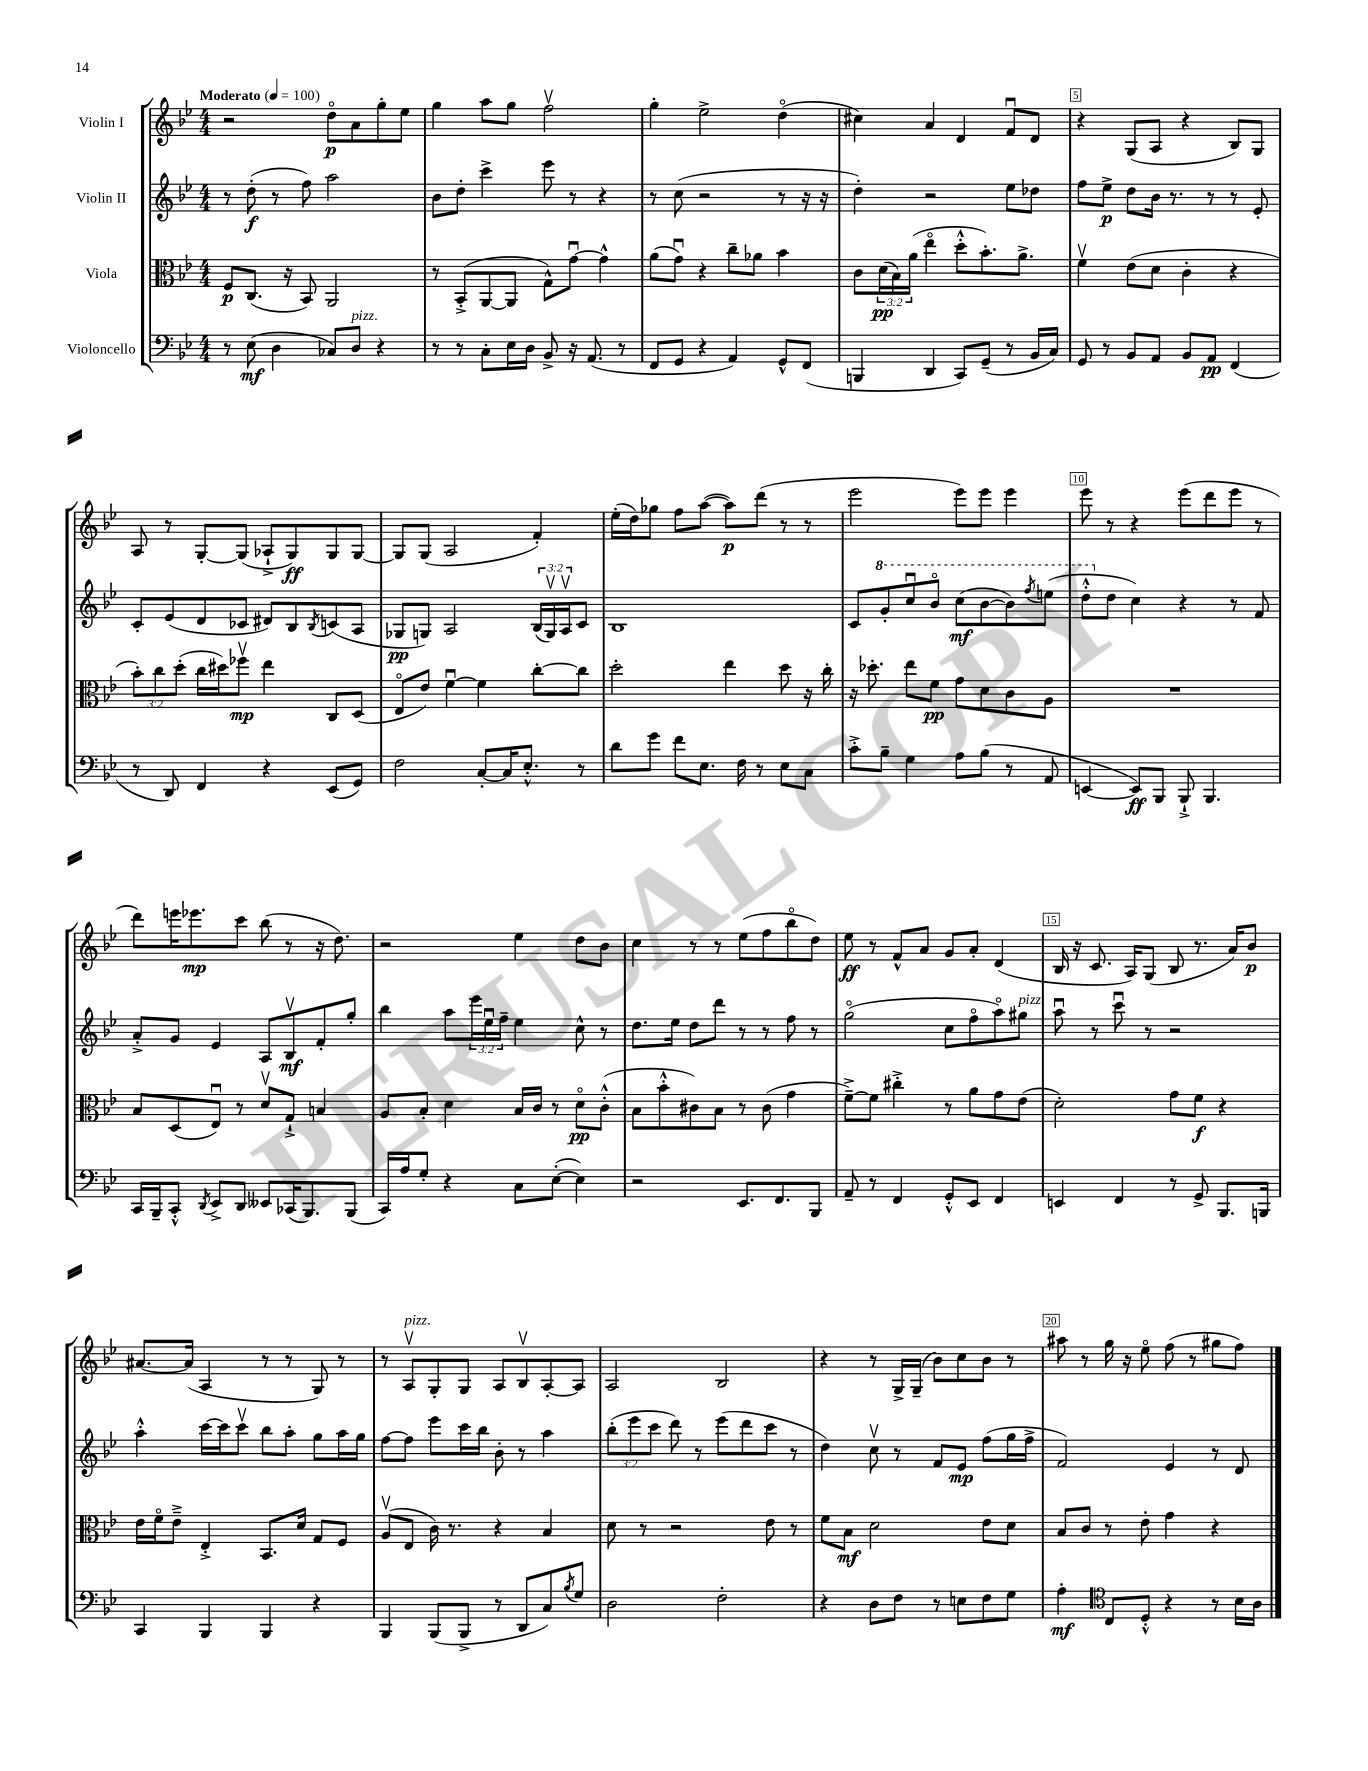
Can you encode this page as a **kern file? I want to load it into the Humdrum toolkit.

**kern	**kern	**kern	**kern
*staff4	*staff3	*staff2	*staff1
*clefF4	*clefC3	*clefG2	*clefG2
*k[b-e-]	*k[b-e-]	*k[b-e-]	*k[b-e-]
*M4/4	*M4/4	*M4/4	*M4/4
*MM100	*MM100	*MM100	*MM100
8r	8F	8r	2r
(8E-	(8.C	(8dd'	.
4D	.	8r	.
.	16r	.	.
.	8BB-)	8ff)	.
8C-)	2AA	2aa	8ddo
8D	.	.	8a
4r	.	.	8gg'
.	.	.	8ee-
=	=	=	=
8r	8r	8b-	4gg
8r	(8BB-'^	8dd'	.
8C'	[8AA	4ccc^	8aa
16E-	8AA]	.	8gg
16D	.	.	.
8BB-^	8G^^)	8eee-	2ffv
16r	[8gu	8r	.
(8.AA	.	.	.
.	4g^^]	4r	.
8r	.	.	.
=	=	=	=
8FF	(8a	8r	4gg'
8GG	8gu)	(8cc	.
4r	4r	2r	2ee-^
4AA)	8cc~	.	.
.	8a-	.	.
8GG^^	4b-	8r	(4ddo
(8FF	.	16r	.
.	.	16r	.
=	=	=	=
4BBB	8c	4dd')	4cc#)
.	(24d	.	.
.	24B-)	.	.
.	(24a	.	.
4DD	4ee-o	2r	4a
8CC)	8dd'^^	.	4d
(8GG~	8.b-')	.	.
8r	.	8ee-	8fu
.	8.a^	.	.
16BB-	.	8dd-	8d
16C)	.	.	.
=	=	=	=
8GG	4fv	8ff	4r
8r	.	8ee-^	.
8BB-	(8e-	8dd	(8G
8AA	8d	16b-	8A
.	.	8.r	.
8BB-	4c'	.	4r
8AA	.	8r	.
(4FF	4r	8r	8B-)
.	.	8e-'	8G
=	=	=	=
8r	12b-')	8c'	8A
.	12cc	.	.
8DD)	.	(8e-	8r
.	(12dd'	.	.
4FF	16cc	8d	[8G'
.	16dd#)	.	.
.	8ff-v	8c-	(8G]
4r	4ee-	8d#)	8A-`^
.	.	8B-	8G)
.	.	8qB-	.
(8EE-	8C	(8c	8G
8GG)	(8D	8A	[8G
=	=	=	=
2F	8E-o	8G-	8G]
.	8e-)	8G)	(8G
.	[4fu	2A	2A
[8C'	4f]	.	.
16C]	.	.	.
8.E-'^^	.	.	.
.	[8cc'	(24B-	4f')
.	.	24Gv)	.
.	.	24Av	.
8r	8cc]	8c	.
=	=	=	=
8d	2dd'	1B-	(16ee-'
.	.	.	16dd)
8g	.	.	8gg-
8f	.	.	8ff
8.E-	.	.	([8aa
.	4ee-	.	8aa])
16F	.	.	.
8r	.	.	(8ddd
8E-	8dd	.	8r
8C	16r	.	8r
.	16cc'	.	.
=	=	=	=
8c'^	16r	8c	2eee-
.	8.dd-'	.	.
8B-~	.	8gg'	.
4G	8ee-	8cccu	.
.	8f	8bb-o	.
8A	8g	(8ccc	8eee-)
(8B-	8d	[8bb-	8eee-
8r	8c	8bb-])	4eee-
.	.	8qfff	.
8AA	8A	(8eee	.
=	=	=	=
[4EE	1r	8ddd'^^	8eee-
.	.	8dd	8r
8EE])	.	4cc)	4r
8BBB-	.	.	.
8BBB-`^	.	4r	(8eee-
4.BBB-	.	.	8ddd
.	.	8r	8eee-
.	.	8f	8r
=	=	=	=
16CC	8B-	8a'^	8ddd)
16BBB-~	.	.	.
8CC'^^	(8D	8g	16eee
.	.	.	8.eee-
8qDD	.	.	.
8EE-^	8E-u)	4e-	.
8DD	8r	.	8ccc
8EE--	8dv	8A	(8bb-
(16CC-	8G`^	8B-v	8r
8.BBB-)	.	.	.
.	4B	8f'	16r
.	.	.	8.dd)
(8BBB-	.	8gg'	.
=	=	=	=
16CC)	8A	4bb-	2r
16A	.	.	.
8G'	8B-'	.	.
4r	4d	8aa	.
.	.	24eee-	.
.	.	24ee-u	.
.	.	24ff~	.
8C	16B-	4ee-	4ee-
.	16c	.	.
([8E-'	8r	.	.
4E-])	8do	8cc^^	8dd
.	(8c'^^	8r	8b-
=	=	=	=
2r	8B-	8.dd	4cc
.	8b-'^^	.	.
.	.	16ee-	.
.	8c#)	8dd	8r
.	8B-	8ddd	8r
8.EE-	8r	8r	(8ee-
.	(8c#	8r	8ff
8.FF	.	.	.
.	4g	8ff	8bb-o
8BBB-	.	8r	8dd)
=	=	=	=
8AA~	[8f~^)	(2ggo	8ee-
8r	8f]	.	8r
4FF	4cc#'^	.	8f^^
.	.	.	8a
8GG'^^	8r	8cc	8g
8EE-	8a	8ffo	8a'
4FF	8g	8aao)	(4d
.	(8e-	8gg#	.
=	=	=	=
4EE	2d')	8aau	16B-
.	.	.	16r
.	.	8r	8.c
4FF	.	8cccu	.
.	.	.	16A)
.	.	8r	(8G
8r	8g	2r	8B-
8GG^	8f	.	8.r
8.BBB-	4r	.	.
.	.	.	16a)
.	.	.	8b-
16BBB	.	.	.
=	=	=	=
4CC	16e-	4aa'^^	[8.a#
.	16fo	.	.
.	8e-~^	.	.
.	.	.	(16a#]
4BBB-	4E-'^	[16ccc	4A
.	.	16ccc]	.
.	.	8cccv	.
4BBB-	8.BB-	8bb-	8r
.	.	8aa'	8r
.	16d	.	.
4r	8G	8gg	8G)
.	8F	16aa	8r
.	.	16gg	.
=	=	=	=
4BBB-	(8Av	[8ff	8r
.	8E-	8ff]	8Av
(8BBB-	16c)	8eee-	8G'
.	8.r	.	.
8BBB-^	.	16ccc	8G
.	.	16bb-	.
8r	4r	8b-'	8A
8DD	.	8r	8B-v
8C)	4B-	4aa	[8A'
8qB-	.	.	.
8G	.	.	8A]
=	=	=	=
2D	8d	(12bb-'	2A
.	.	12eee-	.
.	8r	.	.
.	.	12ccc	.
.	2r	8ddd)	.
.	.	8r	.
2F'	.	(8eee-	2B-
.	.	8ddd	.
.	8e-	8ccc	.
.	8r	8r	.
=	=	=	=
4r	8f	4dd)	4r
.	8B-	.	.
8D	2d	8ccv	8r
8F	.	8r	16G^
.	.	.	(16G~
8r	.	8f	8b-)
8E	.	8e-	8cc
8F	8e-	(8ff	8b-
8G	8d	16gg	8r
.	.	16ff^	.
=	=	=	=
4A'	8B-	2f)	8aa#
.	8c	.	8r
*clefC4	*	*	*
8C	8r	.	16gg
.	.	.	16r
8D'^^	8e-'	.	8ee-o
4r	4g	4e-	(8ff
.	.	.	8r
8r	4r	8r	8gg#
16B-	.	8d	8ff)
16A	.	.	.
==	==	==	==
*-	*-	*-	*-
